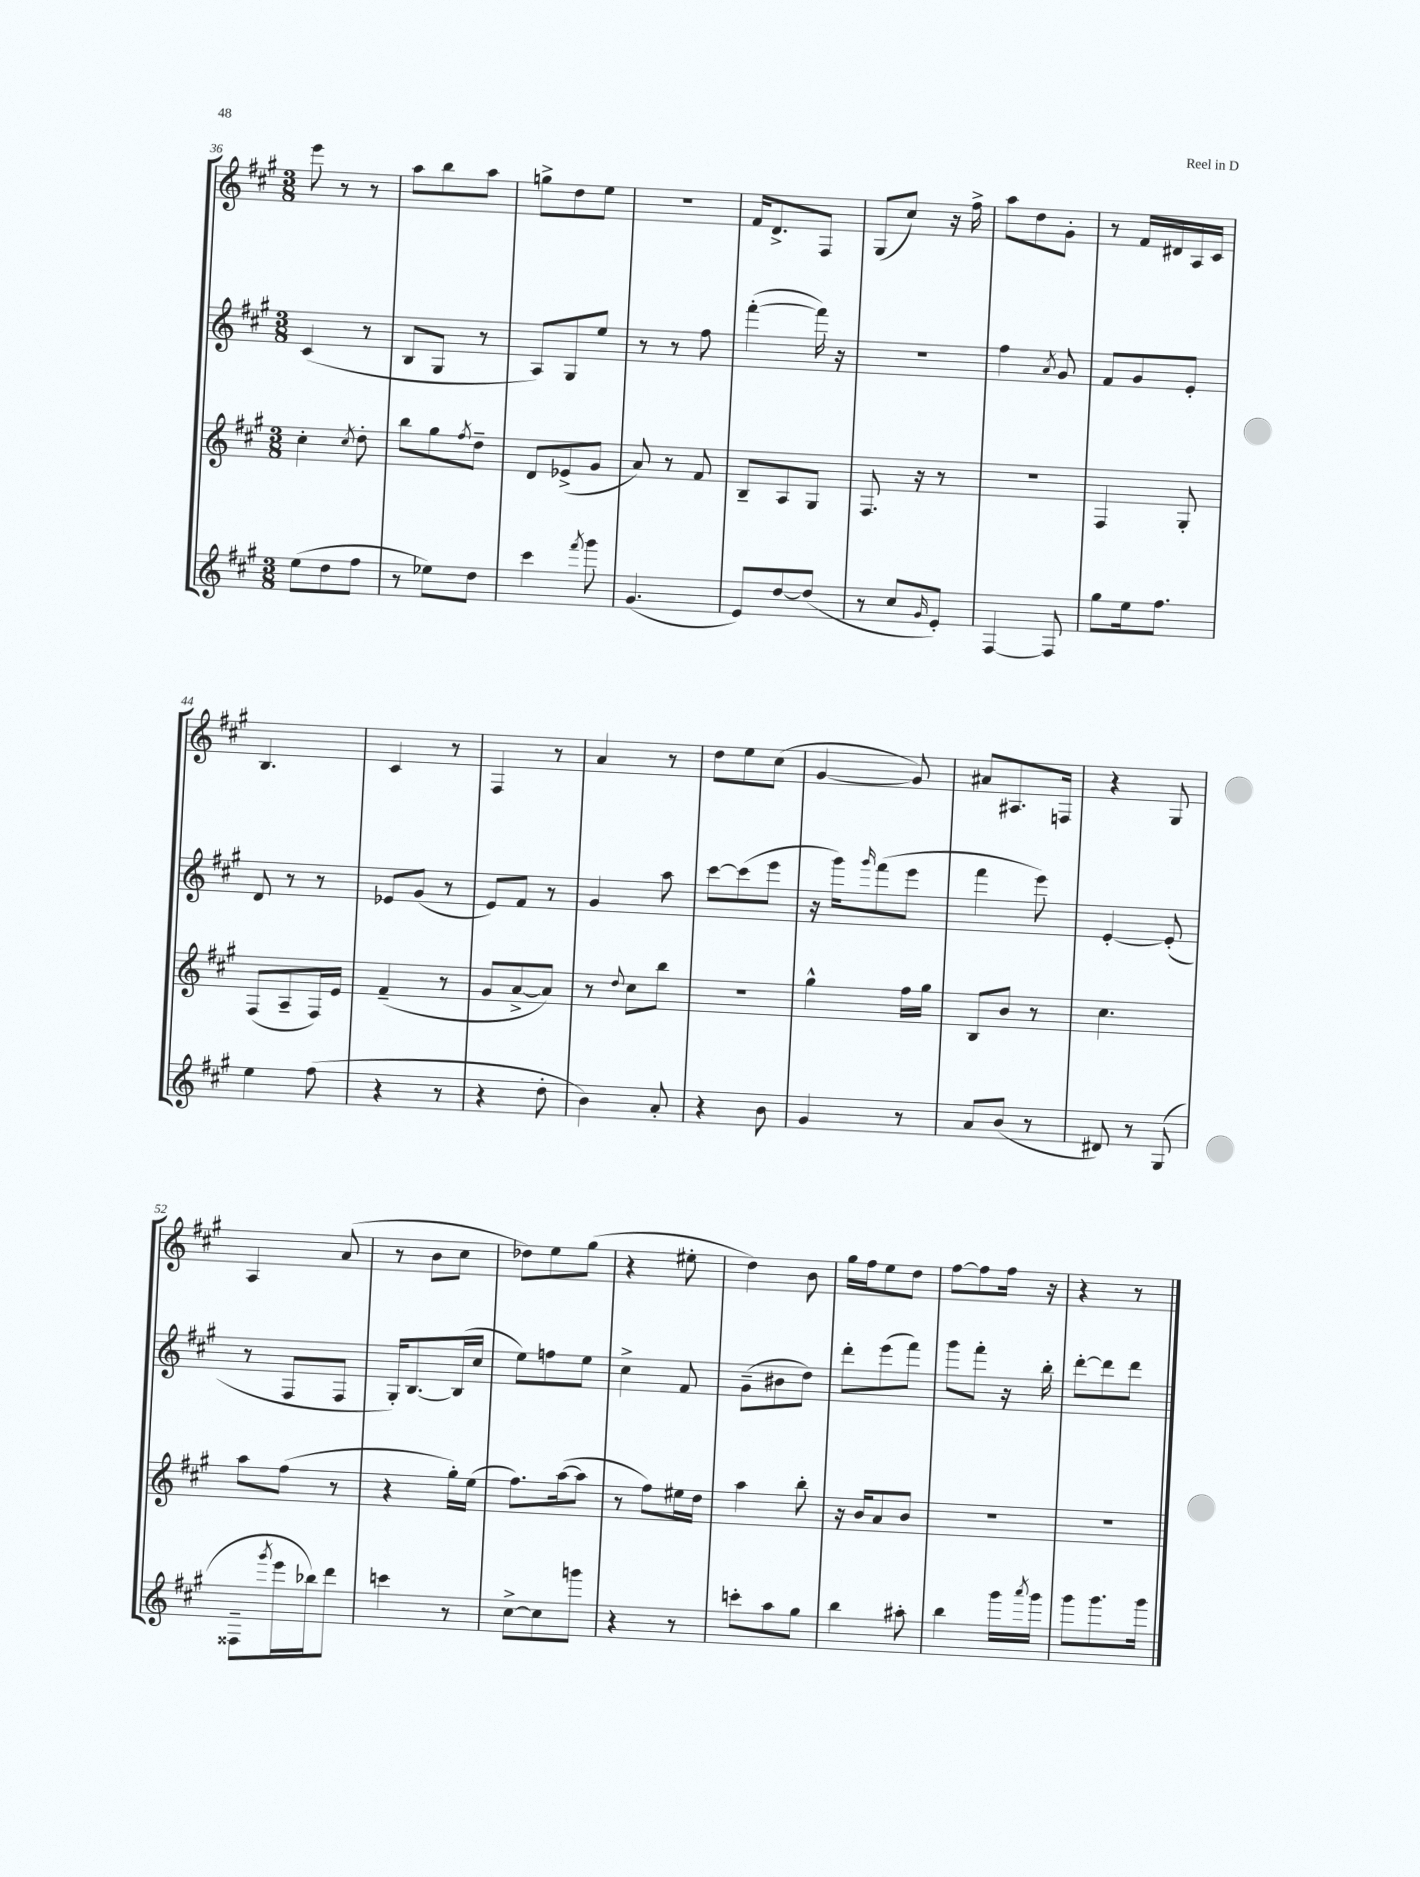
<<
\new StaffGroup <<
\new Staff = "s0" {
    \clef treble \key a \major \numericTimeSignature \time 3/8
    e'''8 r8 r8 |
    a''8 b''8 a''8 |
    g''8-> d''8 e''8 |
    R4. |
    fis'16 d'8.-> fis8 |
    gis8( cis''8) r16 fis''16-> |
    a''8 d''8 gis'8-. |
    r8 fis'16 dis'16 a16 cis'16 |
    b4. |
    cis'4 r8 |
    fis4 r8 |
    a'4 r8 |
    d''8 e''8 cis''8( |
    gis'4~ gis'8) |
    ais'8 ais8. f16 |
    r4 gis8 |
    a4 a'8( |
    r8 b'8 cis''8 |
    des''8) e''8 gis''8( |
    r4 eis''8-. |
    d''4) b'8 |
    gis''16 fis''16 e''8 d''8 |
    fis''8~ fis''8 fis''16 r16 |
    r4 r8 \bar "|." |
}
\new Staff = "s1" {
    \clef treble \key a \major \numericTimeSignature \time 3/8
    cis'4( r8 |
    b8 gis8 r8 |
    a8) gis8 e''8 |
    r8 r8 fis''8 |
    fis'''4~-.( fis'''16) r16 |
    R4. |
    fis''4 \acciaccatura { a'8 } gis'8 |
    fis'8 gis'8 e'8-. |
    d'8 r8 r8 |
    ees'8 gis'8( r8 |
    e'8) fis'8 r8 |
    gis'4 a''8 |
    cis'''8~ cis'''8( e'''8 |
    r16 gis'''16) \grace { gis'''16 } fis'''8( e'''8 |
    fis'''4 e'''8) |
    e'4~-. e'8-.( |
    r8 fis8 fis8 |
    gis16-.) b8.~ b16( cis''16 |
    e''8) f''8 e''8 |
    cis''4-> fis'8 |
    gis'8--( bis'8 d''8) |
    d'''8-. e'''8( fis'''8) |
    gis'''8 fis'''8-. r16 b''16-. |
    d'''8~-. d'''8 d'''8 \bar "|." |
}
\new Staff = "s2" {
    \clef treble \key a \major \numericTimeSignature \time 3/8
    cis''4-. \acciaccatura { cis''8 } d''8-. |
    b''8 gis''8 \acciaccatura { fis''8 } d''8-- |
    d'8 ees'8->( gis'8 |
    a'8) r8 fis'8 |
    b8-- a8 gis8 |
    fis8. r16 r8 |
    R4. |
    fis4 gis8-. |
    fis8( a8-- fis16) e'16 |
    fis'4--( r8 |
    gis'8 a'8~-> a'8) |
    r8 \appoggiatura { d''8 } cis''8 b''8 |
    r4. |
    gis''4-^ fis''16 gis''16 |
    b8 b'8 r8 |
    cis''4. |
    a''8 fis''8( r8 |
    r4 gis''16-.) e''16( |
    fis''8.) a''16~( a''8 |
    r8 fis''8) eis''16 d''16 |
    a''4 b''8-. |
    r16 b'16 a'8 b'8 |
    R4. |
    R4. \bar "|." |
}
\new Staff = "s3" {
    \clef treble \key a \major \numericTimeSignature \time 3/8
    e''8( d''8 fis''8 |
    r8 ees''8) d''8 |
    cis'''4 \acciaccatura { fis'''8 } gis'''8 |
    gis'4.( |
    e'8) d''8~ d''8( |
    r8 cis''8 \grace { gis'16 } e'8-.) |
    fis4~ fis8 |
    gis''8 e''16 fis''8. |
    e''4 fis''8( |
    r4 r8 |
    r4 d''8-. |
    b'4) a'8-. |
    r4 b'8 |
    gis'4 r8 |
    a'8 b'8( r8 |
    dis'8) r8 gis8( |
    fisis8-- \acciaccatura { gis'''8 } e'''16 bes''16) d'''8 |
    c'''4 r8 |
    cis''8~-> cis''8 g'''8 |
    r4 r8 |
    c'''8-. a''8 gis''8 |
    b''4 ais''8-. |
    b''4 gis'''16 \acciaccatura { a'''8 } gis'''16 |
    gis'''8 gis'''8. gis'''16 \bar "|." |
}
>>
>>
\layout { \context { \Score currentBarNumber = #36 } }
